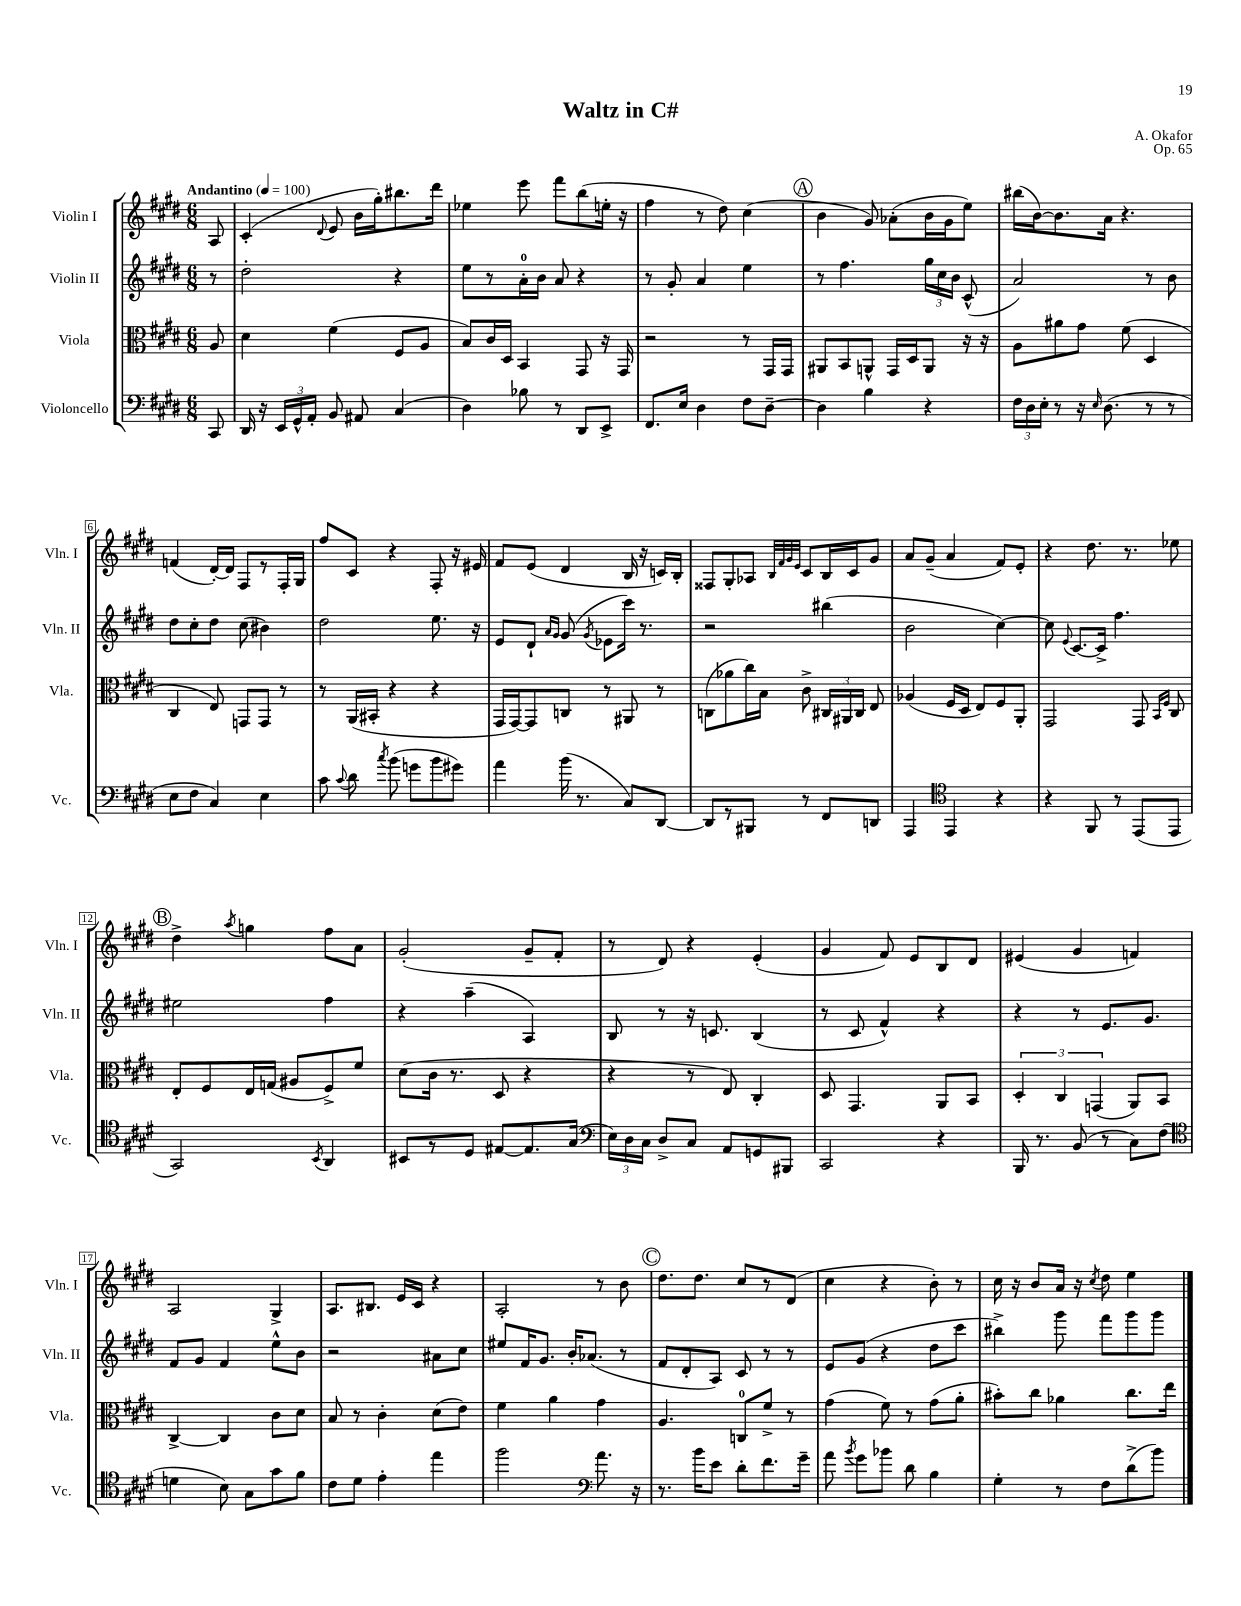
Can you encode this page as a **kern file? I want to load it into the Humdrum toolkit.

**kern	**kern	**kern	**kern
*part4	*part3	*part2	*part1
*staff4	*staff3	*staff2	*staff1
*I"Violoncello	*I"Viola	*I"Violin II	*I"Violin I
*I'Vc.	*I'Vla.	*I'Vln. II	*I'Vln. I
*clefF4	*clefC3	*clefG2	*clefG2
*k[f#c#g#d#]	*k[f#c#g#d#]	*k[f#c#g#d#]	*k[f#c#g#d#]
*M6/8	*M6/8	*M6/8	*M6/8
*MM100	*MM100	*MM100	*MM100
=	=	=	=
!	!	!	!LO:TX:a:B:t=Andantino
8CC#/	8A/	8r	8A/
=1	=1	=1	=1
16DD#/	4d#\	2dd#'\	(4c#'/
16r	.	.	.
24EE/LL	.	.	.
24GG#^^/	.	.	.
24AA'/JJ	.	.	.
.	.	.	8qqd#/
8BB/	(4f#\	.	8e/
8AA#X/	.	.	16b\LL
.	.	.	16gg#'\J)
(4C#/	8F#/L	4r	8.bb#X\
.	8A/J	.	.
.	.	.	16ddd#\Jk
=2	=2	=2	=2
4D#\)	8B/L)	8ee\L	4ee-X\
.	16c#/L	8r	.
.	16D#/JJ	.	.
8B-X\	4BB/	16a'\L	8eee\
.	.	16b\JJ	.
8r	.	8a/	8fff#\L
8DD#/L	8GG#/	4r	(8bb\
8EE^/J	16r	.	16een'\Jk
.	16GG#/	.	16r
=3	=3	=3	=3
8.FF#/L	2r	8r	4ff#\
.	.	8g#'/	.
16E/Jk	.	.	.
4D#\	.	4a/	8r
.	.	.	8dd#\)
8F#\L	8r	4ee\	(4cc#\
[8D#~\J	16GG#/LL	.	.
.	16GG#/JJ	.	.
!!LO:REH:place=s1:t=A
=4	=4	=4	=4
4D#\]	8AA#X/L	8r	4b\
.	8BB/	4.ff#\	.
4B\	8AAn^^/J	.	8g#/)
.	16GG#/LL	.	(8a-X'\L
.	16D#/J	.	.
4r	8AA/J	24gg#\LL	16b\L
.	.	24cc#\	.
.	.	.	16g#\J
.	.	24b\JJ	.
.	16r	(8c#^^/	8ee\J)
.	16r	.	.
=5	=5	=5	=5
24F#\LL	8A\L	2a/)	(16bb#X\LL
24D#\	.	.	.
.	.	.	[16b\J)
24E'\JJ	.	.	.
8r	8a#X\	.	8.b\]
16r	8g#\J	.	.
16qqE/	.	.	.
(8.D#\	.	.	16a\Jk
.	(8f#\	.	4.r
8r	4D#/	8r	.
8r	.	8b\	.
!!LO:LB:g=z
=6	=6	=6	=6
8E\L	4C#/	8dd#\L	(4fn/
8F#\J	.	8cc#'\	.
4C#/)	8E/)	8dd#\J	[16d#'/LL)
.	.	.	16d#/JJ]
.	8GGn/L	(8cc#\	8F#/L
4E\	8GG/J	4b#X\)	8r
.	8r	.	16F#'/L
.	.	.	16G#/JJ
=7	=7	=7	=7
8c#\	8r	2dd#\	8ff#/L
8qqc#/	.	.	.
8d#\	(16AA/LL	.	8c#/J
.	16BB#X'/JJ	.	.
8qcc#/	.	.	.
(8b\	4r	.	4r
8gn\L	.	.	.
8b\	4r	8.ee\	8F#'/
8g#X\J)	.	.	16r
.	.	16r	16e#X/
=8	=8	=8	=8
4a\	16GG#/LL	8e/L	8f#/L
.	[16GG#/J)	.	.
.	8GG#/]	8d#`/J	(8e/J
.	.	16qqa/LL	.
.	.	16qqg#/JJ	.
(16b\	8Cn/J	(8g#/	4d#/
8.r	.	.	.
.	.	8qg#/	.
.	8r	8e-X\L	.
8C#/L)	8AA#X/	16ccc#\Jk)	16B/
.	.	8.r	16r
[8DD#/J	8r	.	16cn/LL)
.	.	.	16B'/JJ
=9	=9	=9	=9
8DD#/L]	(8Cn\L	2r	8F##X/L
8r	8a-X\	.	8G#'/
8BBB#X/J	16cc#\L)	.	8A-X/J
.	16B\JJ	.	.
.	.	.	32qqB/LLL
.	.	.	32qqf#/
.	.	.	32qqg#/
.	.	.	32qqe/JJJ
8r	8c#^\	.	8c#/L
8FF#/L	24C#X/LL	(4bb#X\	16B/L
.	24AA#X/	.	.
.	.	.	16c#/J
.	24C#/JJ	.	.
8DDn/J	8E/	.	8g#/J
=10	=10	=10	=10
4AAA/	(4A-X/	2b\	8a/L
.	.	.	(8g#~/J
*clefC4	*	*	*
4EE/	16F#/LL	.	4a/
.	16D#/JJ	.	.
.	8E/L)	.	.
4r	8F#/	[4cc#\)	8f#/L)
.	8AA'/J	.	8e'/J
=11	=11	=11	=11
4r	2GG#/	8cc#\]	4r
.	.	8qqe/	.
.	.	[8.c#/L	.
8FF#/	.	.	8.dd#\
.	.	16c#^/Jk]	.
8r	.	4.ff#\	.
.	.	.	8.r
(8EE/L	8GG#/	.	.
.	16qqBB/LL	.	.
.	16qqF#/JJ	.	.
8EE/J	8C#/	.	8ee-X\
!!LO:LB:g=z
!!LO:REH:place=s1:t=B
=12	=12	=12	=12
2GG#/)	8E'/L	2ee#X\	4dd#^\
.	8F#/	.	.
.	.	.	8qaa/
.	16E/L	.	4ggn\
.	(16Gn/JJ	.	.
.	8A#X/L	.	.
8qBB/	.	.	.
4AA/	8F#^/)	4ff#\	8ff#\L
.	8f#/J	.	8a\J
=13	=13	=13	=13
8BB#X/L	(8d#\L	4r	(2g#'/
8r	16c#\Jk	.	.
.	8.r	.	.
8D#/J	.	(4aa~\	.
[8E#X/L	8D#/	.	.
8.E#/]	4r	4A/)	8g#~/L
.	.	.	8f#'/J
(16G#/Jk	.	.	.
=14	=14	=14	=14
*clefF4	*	*	*
24E\LL)	4r	8B/	8r
24D#\	.	.	.
24C#\JJ	.	.	.
8D#^/L	.	8r	8d#/)
8C#/J	8r	16r	4r
.	.	8.cn/	.
8AA/L	8E/)	.	.
8GGn/	4C#'/	(4B/	(4e'/
8BBB#X/J	.	.	.
=15	=15	=15	=15
2CC#/	8D#/	8r	4g#/
.	4.GG#/	8c#/	.
.	.	4f#^^/)	8f#/)
.	.	.	8e/L
4r	8AA/L	4r	8B/
.	8BB/J	.	8d#/J
=16	=16	=16	=16
16BBB/	6D#'/	4r	(4e#X/
8.r	.	.	.
.	6C#/	.	.
(8BB/	.	8r	4g#/
.	(6GGn/	.	.
8r	.	8.e/L	.
8C#\L)	8AA/L)	.	4fn/)
.	.	8.g#/J	.
(8F#\J	8BB/J	.	.
!!LO:LB:g=z
=17	=17	=17	=17
*clefC4	*	*	*
4dn\	[4C#^/	8f#/L	2A/
.	.	8g#/J	.
8B\)	4C#/]	4f#/	.
8G#\L	.	.	.
8g#\	8c#\L	8ee^^\L	4G#^/
8f#\J	8d#\J	8b\J	.
=18	=18	=18	=18
8c#\L	8B/	2r	8.A/L
8d#\J	8r	.	.
.	.	.	8.B#X/J
4e'\	4c#'\	.	.
.	.	.	16e/LL
.	.	.	16c#/JJ
4ee\	(8d#\L	8a#X\L	4r
.	8e\J)	8cc#\J	.
=19	=19	=19	=19
2ff#\	4f#\	8ee#X/L	2A'/
.	.	16f#/K	.
.	.	8.g#/J	.
.	4a\	.	.
.	.	16b'/KL	.
.	.	(8.a-X/J	.
*clefF4	*	*	*
8.a\	4g#\	.	8r
.	.	8r	8b\
16r	.	.	.
!!LO:REH:place=s1:t=C
=20	=20	=20	=20
8.r	4.A/	8f#/L	8.dd#\L
.	.	8d#'/	.
16b\KL	.	.	8.dd#\J
8e\J	.	8A/J)	.
8d#'\L	8Cn/L	8c#/	8cc#/L
8.f#\	8f#^/J	8r	8r
.	8r	8r	(8d#/J
16g#~\Jk	.	.	.
=21	=21	=21	=21
8a\	(4g#\	8e/L	4cc#\
8qb/	.	.	.
8g#\L	.	(8g#/J	.
8b-X\J	8f#\)	4r	4r
8d#\	8r	.	.
4B\	(8g#\L	8dd#\L	8b'\)
.	8a'\J	8ccc#\J	8r
=22	=22	=22	=22
4G#'\	8b#X'\L)	4bb#X^\)	16cc#\
.	.	.	16r
.	8cc#\J	.	8b/L
8r	4a-X\	8ggg#\	16a/Jk
.	.	.	16r
.	.	.	8qcc#/
8F#\L	.	8fff#\L	8dd#\
(8d#^\	8.cc#\L	8ggg#\	4ee\
8b\J)	.	8ggg#\J	.
.	16ee\Jk	.	.
==	==	==	==
*-	*-	*-	*-
